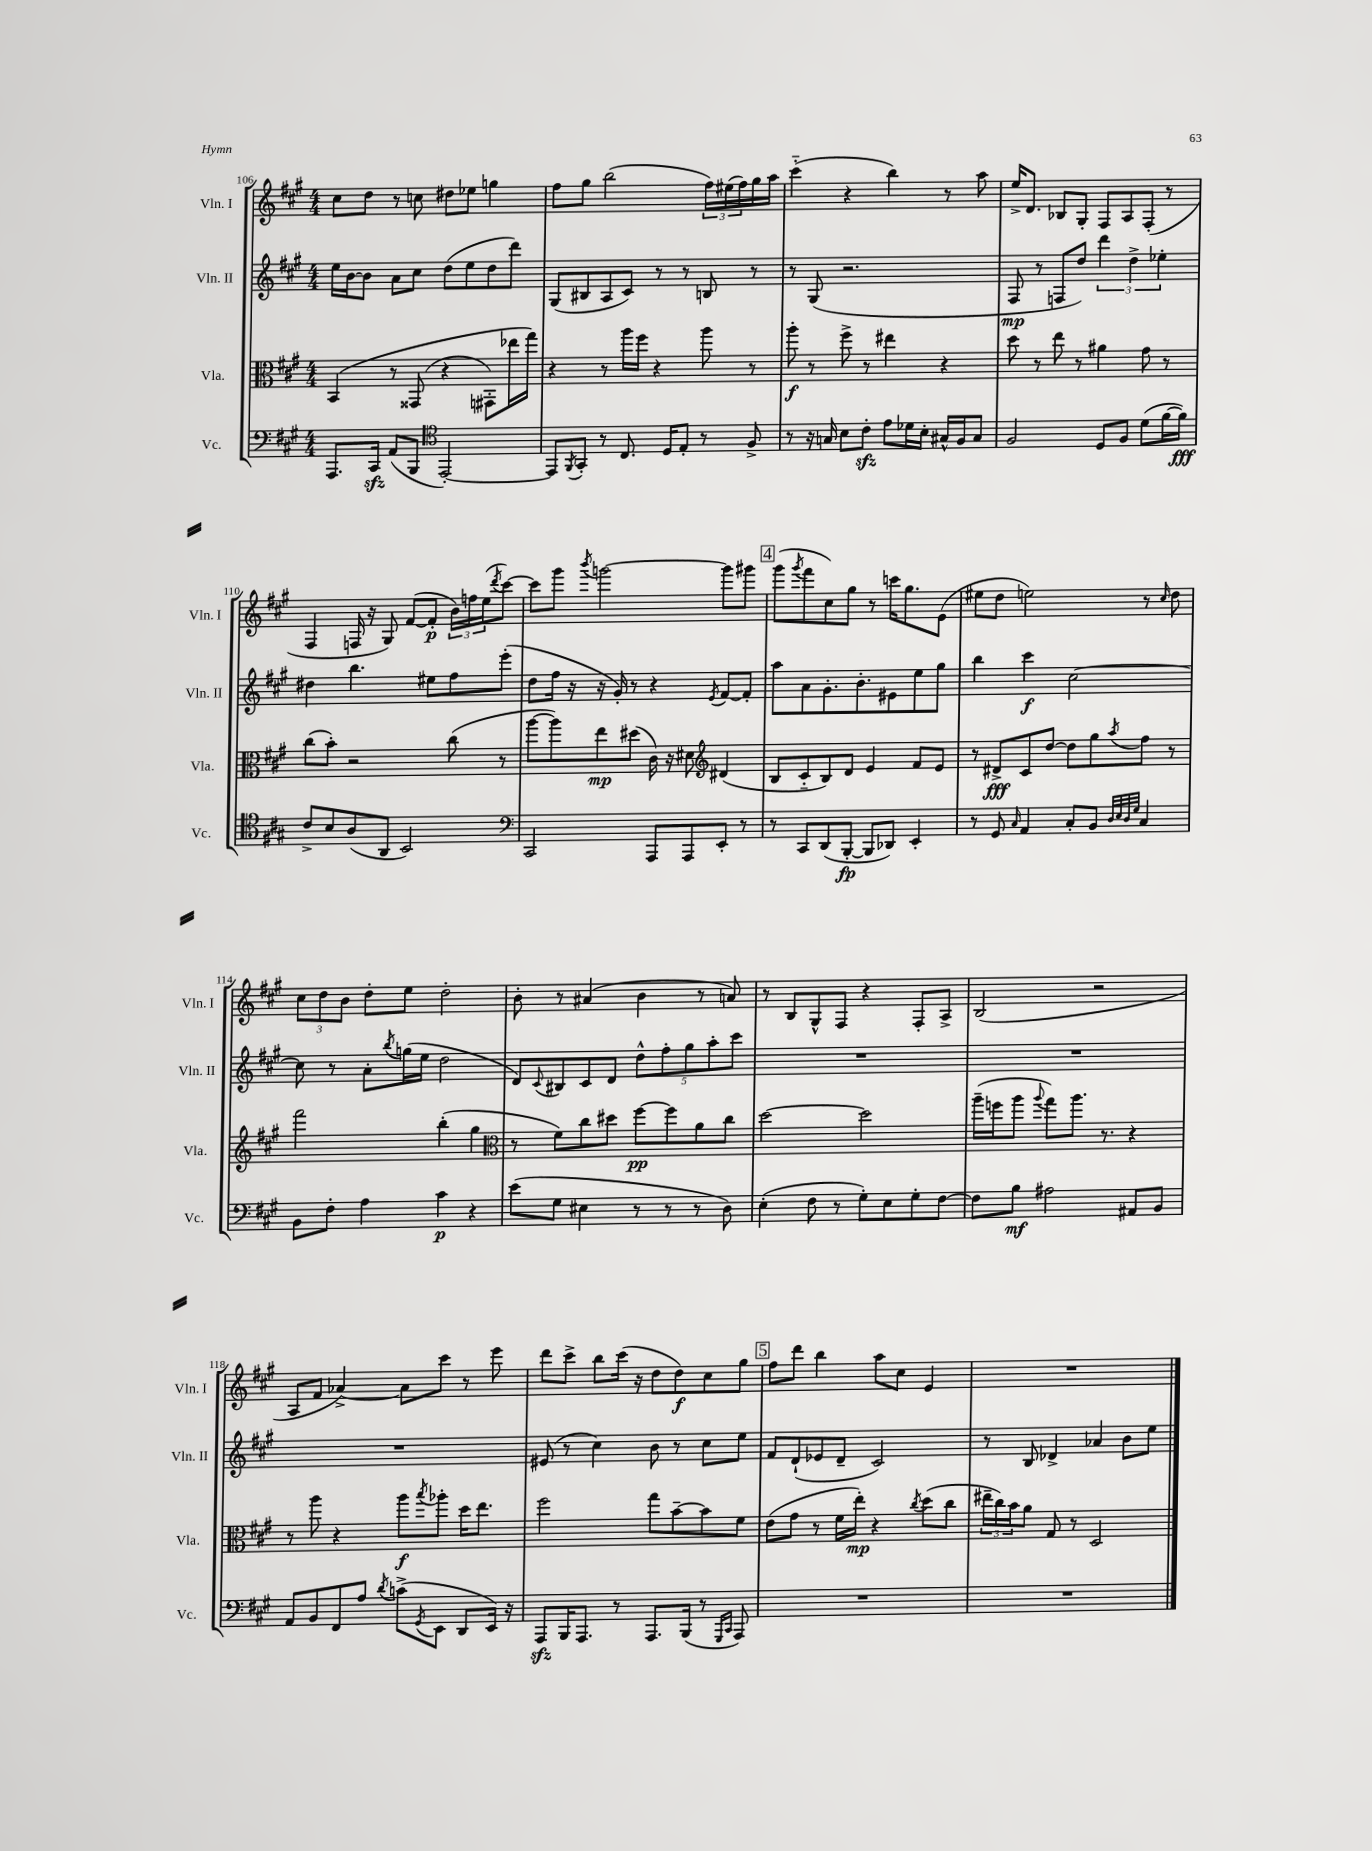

**kern	**kern	**kern	**kern
*staff4	*staff3	*staff2	*staff1
*clefF4	*clefC3	*clefG2	*clefG2
*k[f#c#g#]	*k[f#c#g#]	*k[f#c#g#]	*k[f#c#g#]
*M4/4	*M4/4	*M4/4	*M4/4
8.AAA/L	&(4BB/	16ee\LL	8cc#\L
.	.	[16b\J	.
.	.	8b\]J	8dd\J
16CC#/Jk	.	.	.
(8AA/L	8r	8a\L	8r
8BBB/J	(8GG##/	8cc#\J	8cc\
*clefC4	*	*	*
[2EE'/)	4r	(8dd\L	8dd#\L
.	.	8ee\	8ee-\J
.	8GG#'\L)	8dd\	4gg\
.	16ee-\L	8ddd\J)	.
.	16gg#\JJ&)	.	.
=	=	=	=
8EE/]L	4r	(8G#/L	8ff#\L
8qFF#/	.	.	.
8GG#'/J	.	8B#/	8gg#\J
8r	8r	8A/	(2bb\
8.C#/	16aa\LL	8c#/J)	.
.	16ff#\JJ	.	.
.	4r	8r	.
16D/LK	.	.	.
8E'/J	.	8r	.
8r	8aa\	8B/	24ff#\LL)
.	.	.	(24ee#\
.	.	.	24ff#\)
8F#^/	8r	8r	16gg#\
.	.	.	16aa\JJ
=	=	=	=
8r	8aa'\	8r	(4ccc#'~\
16r	8r	(8G#/	.
16G/	.	.	.
8B\L	8ff#^\	2.r	4r
8c#'\J	8r	.	.
8e\L	4ee#\	.	4bb\)
16d-\L	.	.	.
16B'\JJ	.	.	.
16G#^^/LL	4r	.	8r
16F#/J	.	.	.
8G#/J	.	.	8aa\
=	=	=	=
2F#/	8dd\	8F#/	16ee^/LK
.	.	.	8.d/J
.	8r	8r	.
.	8ee\	8F/L	8B-/L
.	8r	8dd/J)	8G#'/J
8D/L	4a#\	6ddd\	8F#/L
8F#/J	.	.	8A/
.	.	6dd^\	.
(8d\L	8g#\	.	(8F#'/J
.	.	6ee-'\	.
[16f#\L	8r	.	8r
16f#\]JJ)	.	.	.
=	=	=	=
8c#^/L	(8cc#\L	4dd#\	4F#/
8B/	8b'\J)	.	.
(8A/	2r	4.bb\	16F/
.	.	.	16r
8AA/J	.	.	8G#/)
2BB/)	.	.	([8f#/L
.	.	8ee#\L	8f#'/]J
.	(8cc#\	8ff#\	24b\LL)
.	.	.	24ff\
.	.	.	(24ee\J
.	.	.	8qddd/
.	8r	(8eee'\J	[8ccc#\J)
=	=	=	=
*clefF4	*	*	*
2CC#/	[8aa\L	8dd\L	8ccc#\]L
.	8aa\])	16ff#\Jk	8ggg#\J
.	.	16r	.
.	.	.	8qbbb/
.	8ee\	16r	[2ggg\
.	.	16g#'/)	.
.	(8dd#\J	8r	.
8AAA/L	16c#\)	4r	.
.	16r	.	.
8AAA/	8d#\	.	.
*	*clefG2	*	*
.	.	8qe/	.
8EE'/J	(4d#/	[8f#/L	8ggg\]L
8r	.	8f#'/]J	8ggg#\J
=	=	=	=
8r	8B/L	8aa\L	(8ggg#\L
.	.	.	8qggg#/
8CC#/L	8c#'~/	8a\	8fff#\
(8DD/	8B/)	8.g#'\	8cc#\)
[8BBB'/J	8d/J	.	8gg#\J
.	.	8.b'\	.
8BBB/]L	4e/	.	8r
8DD-/J)	.	8e#\	16ccc\LK
.	.	.	8.gg#\
4EE'/	8f#/L	8ee\	.
.	8e/J	8gg#\J	(8e\J
=	=	=	=
8r	8r	4bb\	8ee#\L
8GG#/	8d#^/L	.	8dd\J
16qqC#/	.	.	.
4AA/	8c#/	4ccc#\	2ee\)
.	[8dd/J	.	.
8C#'/L	8dd\]L	[2cc#\	.
8BB/J	8gg#\	.	.
32qqD/LLL	.	.	.
32qqE/	.	.	.
32qqD/	.	.	.
32qqG#/JJJ	8qaa/	.	.
4C#/	8ff#\J	.	8r
.	.	.	16qqcc#/
.	8r	.	8dd\
=	=	=	=
8BB\L	2fff#\	8cc#\]	12cc#\L
.	.	.	12dd\
8F#'\J	.	8r	.
.	.	.	12b\J
4A\	.	8a'\L	8dd'\L
.	.	8qbb/	.
.	.	(16gg\L	8ee\J
.	.	16ee\JJ	.
4c#\	(4bb'\	2dd\	2dd'\
4r	4gg#\	.	.
=	=	=	=
*	*clefC3	*	*
(8e\L	8r	8d/L)	8b'\
.	.	8qqc#/	.
8G#\J	8f#\L)	8B#/	8r
4E#\	8cc#\	8c#/	(4a#/
.	8dd#\J	8d/J	.
8r	[8ff#\L	10dd^^\L	4b\
.	.	10ff#'\	.
8r	8ff#\]	.	.
.	.	10gg#\	.
8r	8a\	.	8r
.	.	10aa'\	.
8D\)	8cc#\J	.	8a/)
.	.	10ccc#\J	.
=	=	=	=
(4E'\	[2dd\	1r	8r
.	.	.	8B/L
8F#\	.	.	8G#^^/
8r	.	.	8F#/J
8G#'\L)	2dd\]	.	4r
8E\	.	.	.
8G#'\	.	.	8F#'/L
[8F#\J	.	.	8A^/J
=	=	=	=
8F#\]L	(16aa~\LL	1r	(2B/
.	16ff\J	.	.
8B\J	8aa\J	.	.
.	8qqaa/	.	.
2A#\	8gg#\L)	.	.
.	8.aa\J	.	.
.	.	.	2r
.	8.r	.	.
8AA#/L	4r	.	.
8BB/J	.	.	.
=	=	=	=
8AA/L	8r	1r	8A/L
8BB/	8aa\	.	8f#/J
8FF#/	4r	.	[4a-^/)
8A/J	.	.	.
8qd/	.	.	.
(8c^\L	8aa\L	.	8a-\]L
8qGG#/	8qbb/	.	.
8EE\J	8aa-'\J	.	8ccc#\J
8DD/L	16dd\LK	.	8r
.	8.ee\J	.	.
16EE/Jk)	.	.	8eee\
16r	.	.	.
=	=	=	=
8AAA/L	2ff#\	(8e#/	8ddd\L
16BBB/K	.	8r	8ccc#^\J
8.AAA/J	.	.	.
.	.	4cc#\)	8bb\L
8r	.	.	(16ccc#\Jk
.	.	.	16r
8.AAA/L	8gg#\L	8b\	8dd\L
.	[8b~\	8r	8dd\)
(16BBB/Jk	.	.	.
8r	8b\]	8cc#\L	8cc#\
16qqGGG#/LL	.	.	.
16qqCC#/JJ	.	.	.
8AAA/)	8f#\J	8ee\J	8gg#\J
=	=	=	=
1r	(8e\L	8f#/L	8ff#\L
.	8g#\J	(8d`/	8ddd\J
.	8r	8e-/	4bb\
.	16f#\LL	8d~/J	.
.	16ee'\JJ)	.	.
.	4r	2c#/)	8aa\L
.	.	.	8cc#\J
.	8qcc#/	.	.
.	(8dd\L	.	4e/
.	8cc#\J	.	.
=	=	=	=
1r	24ee#~\LL	8r	1r
.	24cc#\)	.	.
.	24b\J	.	.
.	8a\J	8B/	.
.	8G#/	4d-^/	.
.	8r	.	.
.	2D/	4a-/	.
.	.	8b\L	.
.	.	8ee\J	.
==	==	==	==
*-	*-	*-	*-
